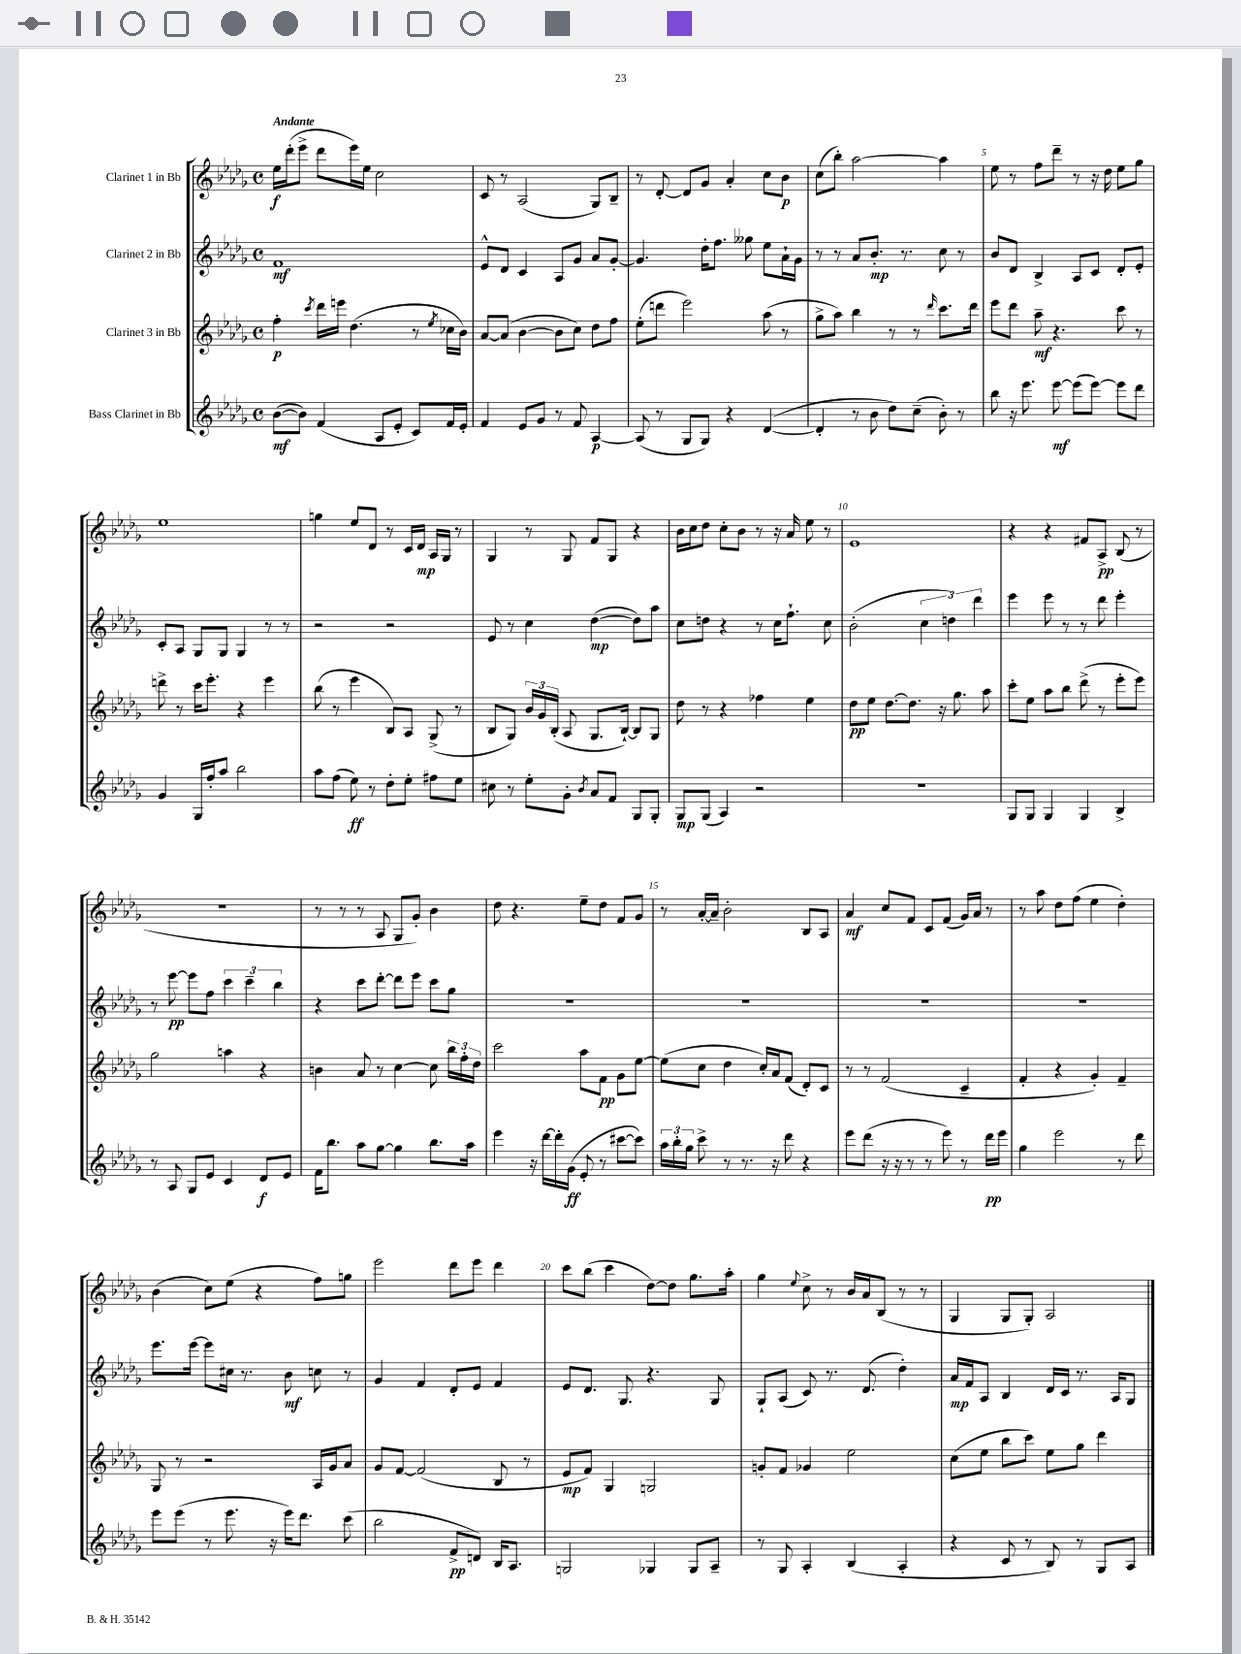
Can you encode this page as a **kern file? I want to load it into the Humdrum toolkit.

**kern	**kern	**kern	**kern
*staff4	*staff3	*staff2	*staff1
*clefG2	*clefG2	*clefG2	*clefG2
*k[b-e-a-d-g-]	*k[b-e-a-d-g-]	*k[b-e-a-d-g-]	*k[b-e-a-d-g-]
*M4/4	*M4/4	*M4/4	*M4/4
*met(c)	*met(c)	*met(c)	*met(c)
([8b-	4ff'	1f	16ee-
.	.	.	(16ddd-'
8b-])	.	.	8eee-^
.	8qccc	.	.
(4f	16ddd-	.	8ddd-
.	16eee	.	.
.	(4.dd-	.	16eee-)
.	.	.	16ee-
8A-	.	.	2cc
8e-'	.	.	.
8c)	8r	.	.
.	8qee-	.	.
16f	16cc-	.	.
16e-'	16b-)	.	.
=	=	=	=
4f	[8a-	8e-^^	8c
.	(8a-]	8d-	8r
8e-	[4b-	4c	(2A-
8g-	.	.	.
8r	8b-]	8A-	.
8f	8cc)	8g-	.
[4A-	8dd-	8a-	8G-)
.	8ff	[8g-'	8B-~
=	=	=	=
(8A-]	(8ee-'	4.g-]	8r
8r	8ddd	.	[8d-'
8G-	2eee-)	.	8d-]
8G-)	.	16dd-'	8g-
.	.	8.ff	.
4r	.	.	4a-'
.	.	8gg--	.
([4d-	(8aa-	8ee-	8cc
.	8r	16a-`	8b-
.	.	16g-	.
=	=	=	=
4d-']	8gg-^	8r	(8cc
.	8aa-)	8r	8bb-')
8r	4bb-	8a-	[2aa-
8b-	.	8.b-'	.
8dd-)	8r	.	.
.	.	8.r	.
(8cc~	8r	.	.
.	16qqddd-	.	.
8b-')	8.ccc	8cc	4aa-]
8r	.	8r	.
.	16ddd-	.	.
=	=	=	=
8bb-	8eee-	8b-	8ee-
16r	8ddd-	8d-	8r
8.eee-	.	.	.
.	8aa-~	4B-^	8ff
[8eee-	4.r	.	8ddd-~
(8eee-]	.	8A-	8r
[8eee-)	.	8c	16r
.	.	.	16dd-
8eee-]	8ccc	8d-'	8ee-
8ddd-	8r	8e-'	8gg-
=	=	=	=
4g-	8ddd^	8c'	1ee-
.	8r	8A-	.
16G-	16ccc	8G-	.
16ff'	8.eee-'	.	.
8aa-	.	8G-	.
2bb-	4r	4G-	.
.	4eee-	8r	.
.	.	8r	.
=	=	=	=
8aa-	(8bb-	2r	4gg
(8ff	8r	.	.
8ee-)	4eee-	.	8ee-
8r	.	.	8d-
8dd-'	8B-)	2r	8r
8ee-'	8A-	.	16c
.	.	.	16d-
8ff#	(8G-^	.	16A-
.	.	.	16G-
8ee-	8r	.	8r
=	=	=	=
8cc#	8B-	8e-	4G-
8r	8G-)	8r	.
8ee-'	24b-	4cc	8r
.	24g-	.	.
.	(24B-'	.	.
8g-'	8A-	.	8G-
8qb-	.	.	.
8a-	8.G-	([4dd-	8f
8f	.	.	8G-
.	[16B-`)	.	.
8G-	8B-]	8dd-])	4r
8G-'	8G-	8aa-	.
=	=	=	=
8G-	8dd-	8cc	16b-
.	.	.	16cc
(8G-	8r	8dd	8dd-
4A-)	4r	4r	8cc'
.	.	.	8b-
2r	4ff-	8r	8r
.	.	16cc	16r
.	.	8.ff`	16a-
.	4ee-	.	8ee-
.	.	8cc	8r
=	=	=	=
1r	8dd-	(2b-'	1e-
.	8ee-	.	.
.	[8.dd-	.	.
.	8.dd-]	.	.
.	.	6cc	.
.	16r	.	.
.	.	6dd)	.
.	8.gg-	.	.
.	.	6ddd-	.
.	8aa-	.	.
=	=	=	=
8G-	8ccc'	4eee-	4r
8G-	8ee-	.	.
4G-	8aa-	8eee-	4r
.	8bb-	8r	.
4G-	(8ddd-^	8r	8f#
.	8r	8ddd-	8A-^
4B-^	8eee-'	4eee-'	(8B-
.	8eee-)	.	8r
=	=	=	=
8r	2gg-	8r	1r
8A-	.	[8eee-	.
8G-	.	8eee-]	.
8e-	.	8ff	.
4c	4aa	6ccc	.
.	.	6ccc~	.
8d-	4r	.	.
.	.	6bb-	.
8e-	.	.	.
=	=	=	=
16f	4b	4r	8r
8.bb-	.	.	.
.	.	.	8r
8aa-	8a-	8ccc	8r
[8gg-	8r	[8ddd-'	8A-
4gg-]	[4cc	8ddd-]	8G-
.	.	8eee-	8g-')
8.bb-	8cc]	8ccc	4b-
.	24bb-	8gg-	.
.	24ff'	.	.
16aa-	.	.	.
.	24dd-	.	.
=	=	=	=
4eee-	2ccc	1r	8dd-
.	.	.	4.r
16r	.	.	.
[16ddd-	.	.	.
16ddd-']	.	.	.
(16g-	.	.	.
8e-'	8aa-	.	8ee-~
8r	8f	.	8dd-
[8ccc#	8g-	.	8f
8ccc#])	[8ee-	.	8g-
=	=	=	=
24aa-	(8ee-]	1r	8r
24bb-'	.	.	.
24gg-	.	.	.
8ccc^	8cc	.	[16a-'
.	.	.	16a-~]
8r	4dd-	.	2b-'
8.r	.	.	.
.	16cc')	.	.
16r	16a-	.	.
8ddd-	(8f	.	.
4r	8d-')	.	8B-
.	8c	.	8A-
=	=	=	=
8eee-	8r	1r	4a-
(8ddd-	8r	.	.
16r	(2f	.	8cc
16r	.	.	.
8r	.	.	8f
8r	.	.	8c
8eee-)	.	.	(8f
8r	4c~	.	16g-)
.	.	.	16a-
16ddd-	.	.	8r
16eee-	.	.	.
=	=	=	=
4gg-	4f'	1r	8r
.	.	.	8aa-
2eee-	4r	.	8dd-
.	.	.	(8ff
.	4g-')	.	4ee-
8r	4f~	.	4dd-')
8ddd-	.	.	.
=	=	=	=
8eee-	8G-	8.eee-	(4b-
(8eee-	8r	.	.
.	.	[16eee-	.
8r	2r	8eee-]	8cc)
8.eee-	.	16cc#	(8ee-
.	.	8.r	.
.	.	.	4r
16r	.	.	.
16eee-)	.	8b-	.
8.ddd-	.	.	.
.	16A-	8cc	8ff)
.	16g-	.	.
(8ccc	8a-	8r	8gg
=	=	=	=
2bb-	8g-	4g-	2eee-
.	[8f	.	.
.	(2f]	4f	.
8f^	.	8d-'	8ddd-
8d)	.	8e-	8eee-
16B-	8B-	4f	4ddd-
8.A-	.	.	.
.	8r	.	.
=	=	=	=
2G	8e-	8e-	8ccc
.	8f)	8.d-	(8bb-
.	4G-	.	4ccc
.	.	8.G-	.
4G-	2G	4.r	[8dd-)
.	.	.	8dd-]
8G-	.	.	8.gg-
8A-~	.	8G-	.
.	.	.	16aa-'
=	=	=	=
8r	8g'	8G-`	4gg-
8G-	8f	(8A-	.
.	.	.	8qqee-
4A-'	4g-	8c)	8cc^
.	.	8.r	8r
(4B-	2ee-	.	16b-
.	.	(8.d-	16a-
.	.	.	(8B-
4A-'	.	4dd-')	8r
.	.	.	8r
=	=	=	=
4r	(8cc	16a-	4G-
.	.	16f	.
.	8ee-	8A-	.
8c	8bb-	4B-	8G-
8r	8ccc)	.	8G-')
8B-)	8ee-	16d-	2A-
.	.	16c	.
8r	8gg-	8.r	.
8G-	4ddd-	.	.
.	.	16A-	.
8A-	.	8G-	.
==	==	==	==
*-	*-	*-	*-
